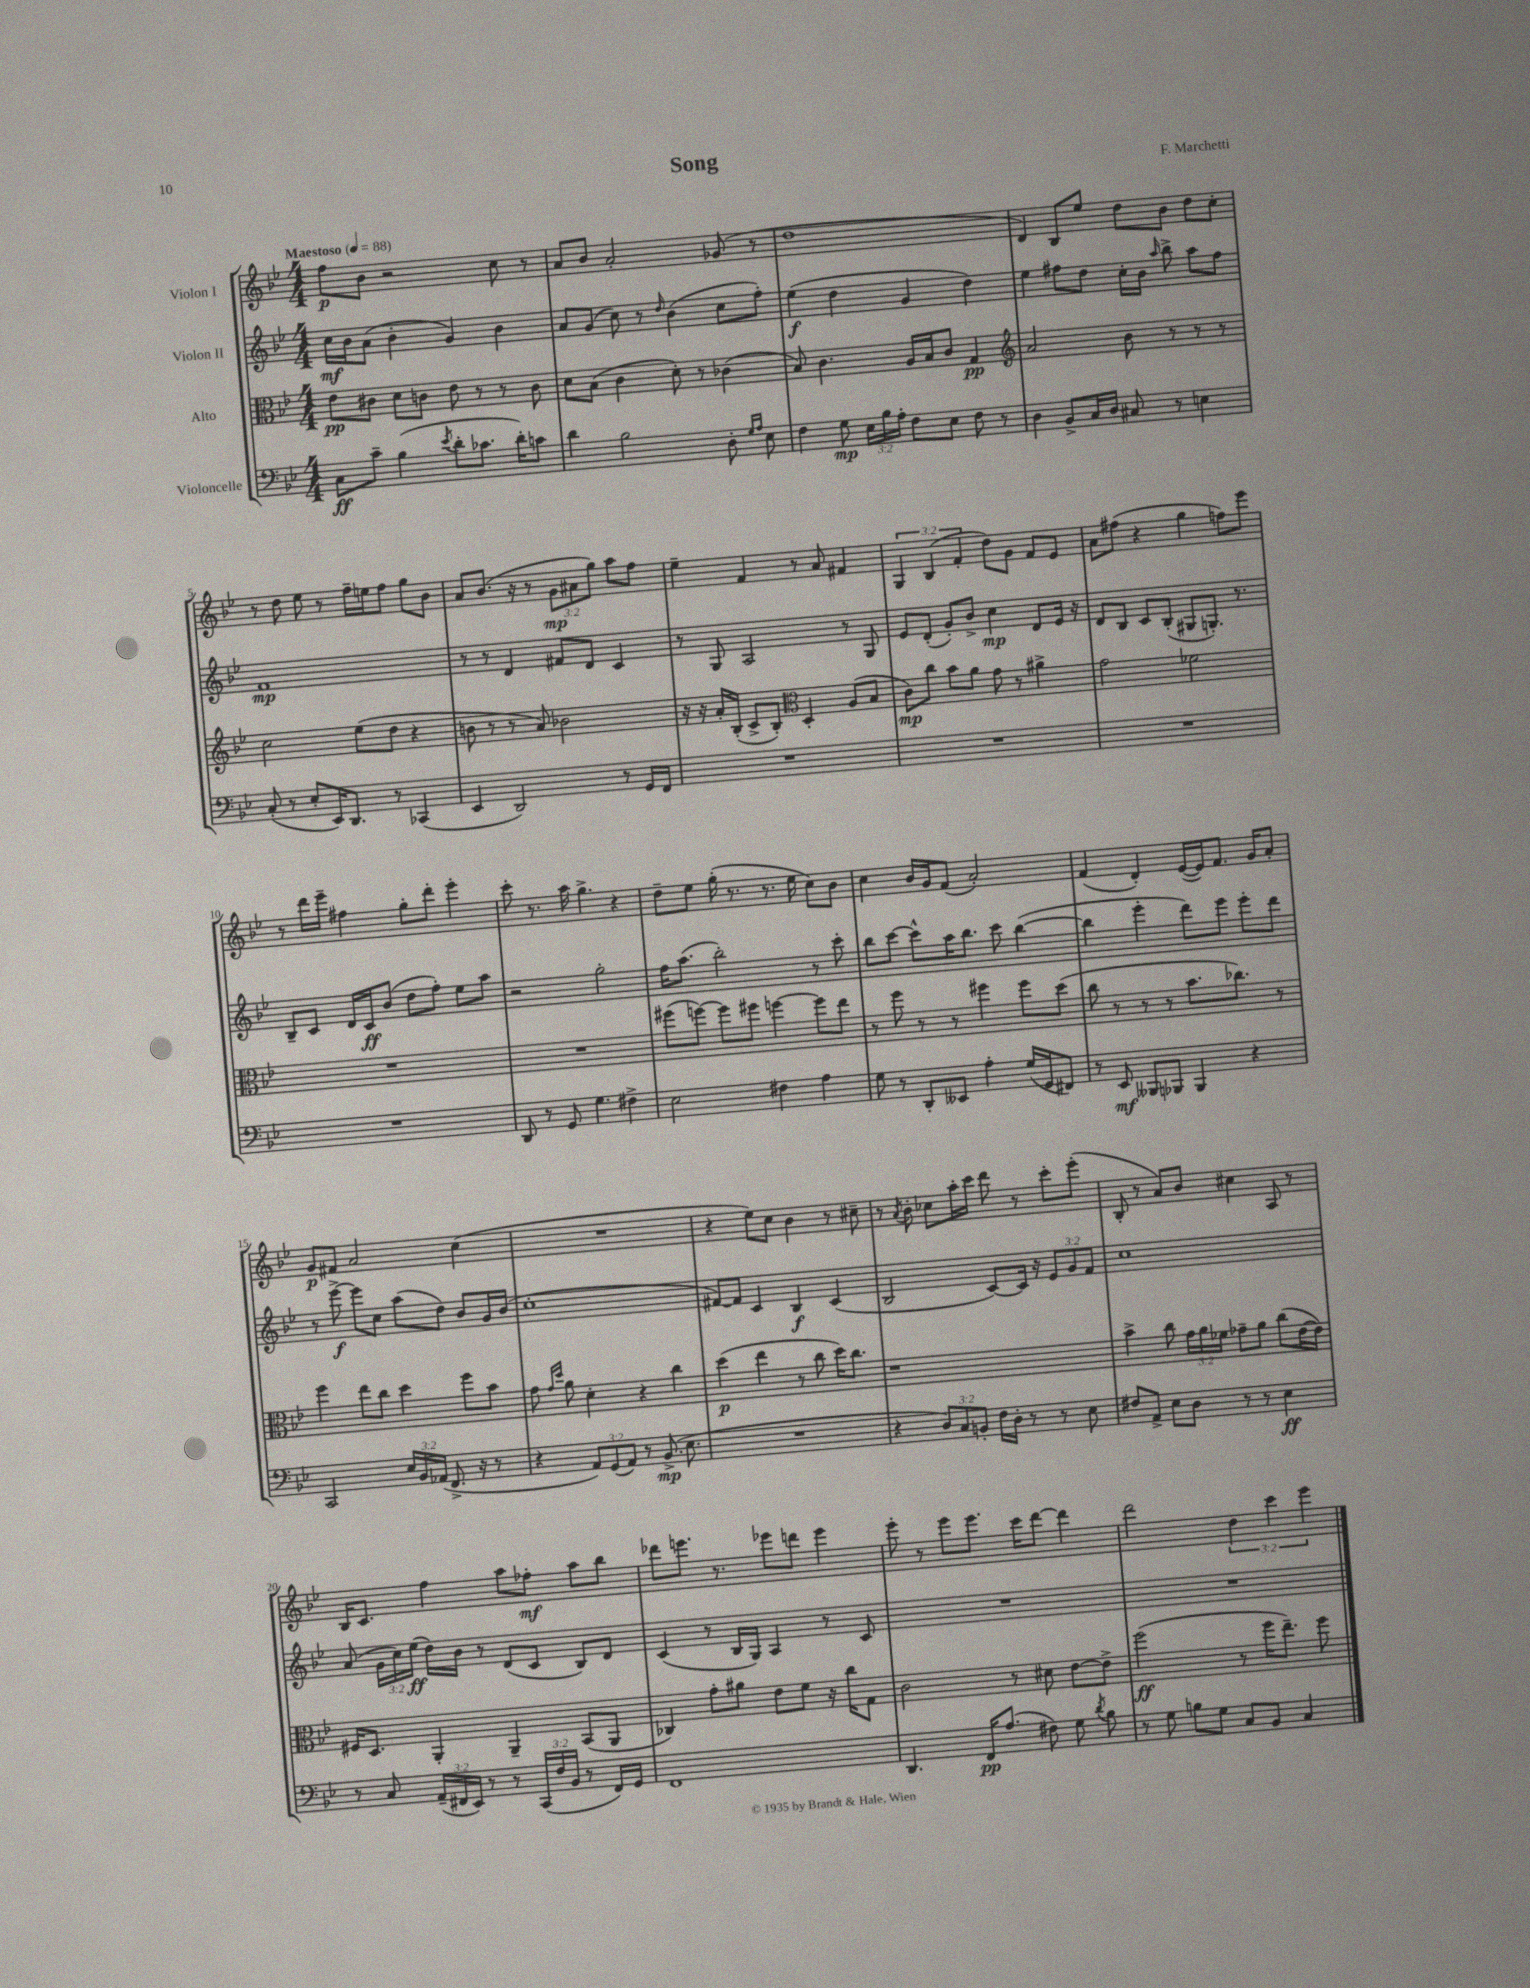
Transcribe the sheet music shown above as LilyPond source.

\header { title = "Song" composer = "F. Marchetti" }
<<
\new StaffGroup <<
\new Staff = "s0" \with { instrumentName = "Violon I" } {
    \clef treble \key bes \major \numericTimeSignature \time 4/4 \override Staff.TupletNumber.text = #tuplet-number::calc-fraction-text \tempo "Maestoso" 4 = 88
    \autoBeamOff f''8[\p bes'8] r2 c''8 r8 |
    a'8[ bes'8] a'2-. ges'8( r8 |
    d''1 |
    d'4) bes8[ ees''8] d''8[ bes'8] d''8[ c''8]-. |
    r8 d''8 ees''8 r8 f''16[-- e''16 f''8] g''8[ bes'8] |
    a'8[ bes'8.]( r16 r8 \tuplet 3/2 { g'8[\mp ais'8 g''8]) } a''8[ f''8] |
    ees''4-- f'4 r8 a'8 fis'4 |
    \tuplet 3/2 { g4 bes4( f'4-. } d''8[) g'8] f'8[ ees'8] |
    a'8[ fis''8]( r4 g''4 f''8[) ees'''8] |
    r8 d'''16[ ees'''16]-- fis''4 g''8[-. d'''8]-. ees'''4-. |
    c'''8-. r8. a''16 g''4.-> r4 |
    d''8[-- ees''8] g''16-.( r8. r8. ees''16 c''8[) bes'8] |
    c''4 bes'16[ g'16 f'8]( a'2-.) |
    f'4( d'4-.) ees'16[~( ees'16) f'8.] g'16[ a'8]-. |
    g'8[\p fis'8] a'2 c''4( |
    R1 |
    r4 ees''8[) c''8] bes'4 r8 cis''8-- |
    r8 \acciaccatura { a'8 } bes'8-. ces''8[ a''16-. c'''16] d'''8 r8 c'''8[-. ees'''8]-.( |
    bes8-. r8 a'8[) bes'8] cis''4 a8 r8 |
    bes16[ c'8.] f''4 a''8[ fes''8]-.\mf a''8[ bes''8] |
    des'''8[ e'''8.] r8. ees'''8[ d'''8] ees'''4 |
    ees'''8-. r8 ees'''8[ ees'''8.] c'''16[ d'''8]~ d'''4 |
    d'''2 \tuplet 3/2 { d''4 c'''4 ees'''4 } \bar "|." |
}
\new Staff = "s1" \with { instrumentName = "Violon II" } {
    \clef treble \key bes \major \numericTimeSignature \time 4/4 \override Staff.TupletNumber.text = #tuplet-number::calc-fraction-text
    \autoBeamOff c''16[\mf bes'16 a'8]( bes'4-. g'4) bes'4 |
    a'8[ g'8]( c''8) r8 \grace { d''16 } bes'4( c''8[ f''8]-.) |
    ees''4\f( d''4 g'4 d''4) |
    ees''4 fis''8[ d''8] c''16[-. bes'16] \grace { a''16 } bes''8-> a''8[ fis''8] |
    f'1\mp |
    r8 r8 d'4 fis'8[ d'8] c'4 |
    r8 g8 a2 r8 g8 |
    ees'8[ d'8]-.( g'8[-.) bes'8]-> c''4\mp d'8[ ees'16] r16 |
    d'8[ bes8] c'8[ bes8]-.( gis8[ g8.]-.) r8. |
    bes8[-- c'8] d'16[ c'16\ff bes'8]( d''8[ f''8]-.) ees''8[ a''8] |
    r2 g''2-. |
    f''16[ a''8.]( bes''2-.) r8 c'''8-. |
    bes''8[ c'''8]~ c'''8[-^ a''16 bes''8.] c'''8 bes''4~( |
    bes''4 ees'''4-. d'''8[) ees'''8] ees'''8[-. d'''8] |
    r8 ees'''8~->\f ees'''8[ c''8] a''8[( d''8]) bes'8[ g'16 bes'16]( |
    c''1-. |
    fis'8[~) fis'8] c'4 bes4\f c'4( |
    bes2 c'8[~) c'16] r16 \tuplet 3/2 { ees'8[ g'8 f'8] } |
    c''1 |
    a'8( \tuplet 3/2 { g'16[ c''16) ees''16]\ff( } d''16[) bes'16] r8 d'8[( c'8] bes8[) d'8] |
    c'4( r8 bes16[ g16]) a4 r8 c'8 |
    R1 |
    R1 \bar "|." |
}
\new Staff = "s2" \with { instrumentName = "Alto" } {
    \clef alto \key bes \major \numericTimeSignature \time 4/4 \override Staff.TupletNumber.text = #tuplet-number::calc-fraction-text
    \autoBeamOff ees'8[\pp cis'8] d'8[ c'8] ees'8 r8 r8 c'8 |
    d'8[ bes8]( c'4 d'8-.) r8 ces'4( |
    bes8) c'4. a16[ bes16 c'8] g4\pp |
    \clef treble a'2 bes'8 r8 r8 r8 |
    c''2 ees''8[( d''8] r4 |
    b'8 r8 r8 a'8) bes'2 |
    r16 r16 a'16[-. bes16]-.( c'8[-> bes8]-.) \clef alto d4-. a8[( bes8] |
    c'8[\mp) c''8] bes'8[ a'8] g'8 r8 ais'4-> |
    g'2 fes'2 |
    R1 |
    R1 |
    fis''8[( f''8]~) f''8[ fis''8] f''4~ f''8[ ees''8] |
    r8 f''8 r8 r8 fis''4 fis''8[ d''8]( |
    c''8 r8 r8 r8 bes'8.[ ces''8.]) r8 |
    f''4 ees''8[ c''8] d''4 f''8[ bes'8] |
    g'8 \grace { g'16[ d''16] } a'8 d'4-. r4 c''4 |
    d''4\p( ees''4 r8 c''8 d''16[) c''8.] |
    r1 |
    bes'4-> c''8 \tuplet 3/2 { g'16[ a'16 fes'16] } ges'8[-- a'8] c''8[( ees'16~ ees'16]) |
    fis16[ d8.] a,4-. a,4-- bes,8[( a,8] |
    ces4) g'8[-. ais'8] ees'8[ f'8] r16 c''16[ g8] |
    c'2 r8 dis'8 ees'8[~ ees'8]-> |
    f''2\ff( r8 f''16[ ees''8.]--) f''8 \bar "|." |
}
\new Staff = "s3" \with { instrumentName = "Violoncelle" } {
    \clef bass \key bes \major \numericTimeSignature \time 4/4 \override Staff.TupletNumber.text = #tuplet-number::calc-fraction-text
    \autoBeamOff c8[\ff c'8]-- bes4( \acciaccatura { ees'8 } d'8[-. ces'8.] d'16[-.) c'8] |
    d'4 bes2 d8-. \grace { g16[ a16] } ees8 |
    f4 g8\mp \tuplet 3/2 { ees16[ bes16 a16]-. } f8[ ees8] f8 r8 |
    d4 bes,8[-> c16 d16] cis8 r8 e4 |
    c8-.( r8 ees8[-. ees,16) d,8.] r8 ces,4( |
    ees,4 d,2) r8 g,16[ f,16] |
    R1 |
    R1 |
    R1 |
    R1 |
    d,8 r8 g,8 g4. fis4-> |
    ees2 fis4 a4 |
    g8 r8 d,8[-. eeses,8] a4-. g16[( g,16 fis,8]) |
    r8 ees,8\mf beses,,8[ bes,,8] bes,,4 r4 |
    c,2 \tuplet 3/2 { ees16[ bes,16 aes,16]( } f,8.-> r16 r8 |
    r4 \tuplet 3/2 { a,8[) g,8( a,8]) } r8 bes,8.->\mp( ees8. |
    R1 |
    r4 \tuplet 3/2 { d8[) c8 b,8]-. } f16[ d16]-. r8 r8 ees8 |
    fis8[ a,8]-> ees8[ d8] r8 r8 ees4\ff |
    r8 c8 \tuplet 3/2 { a,16[--( fis,16 ees,16]) } r8 r8 \tuplet 3/2 { c,16[( f16 bes,16] } r8 fis,16[) g,16] |
    f,1 |
    d,4. f,16[\pp a8.]( fis8) g8 \acciaccatura { d'8 } bes8 |
    r8 g8 b8[ g8] c8[ bes,8] c4 \bar "|." |
}
>>
>>
